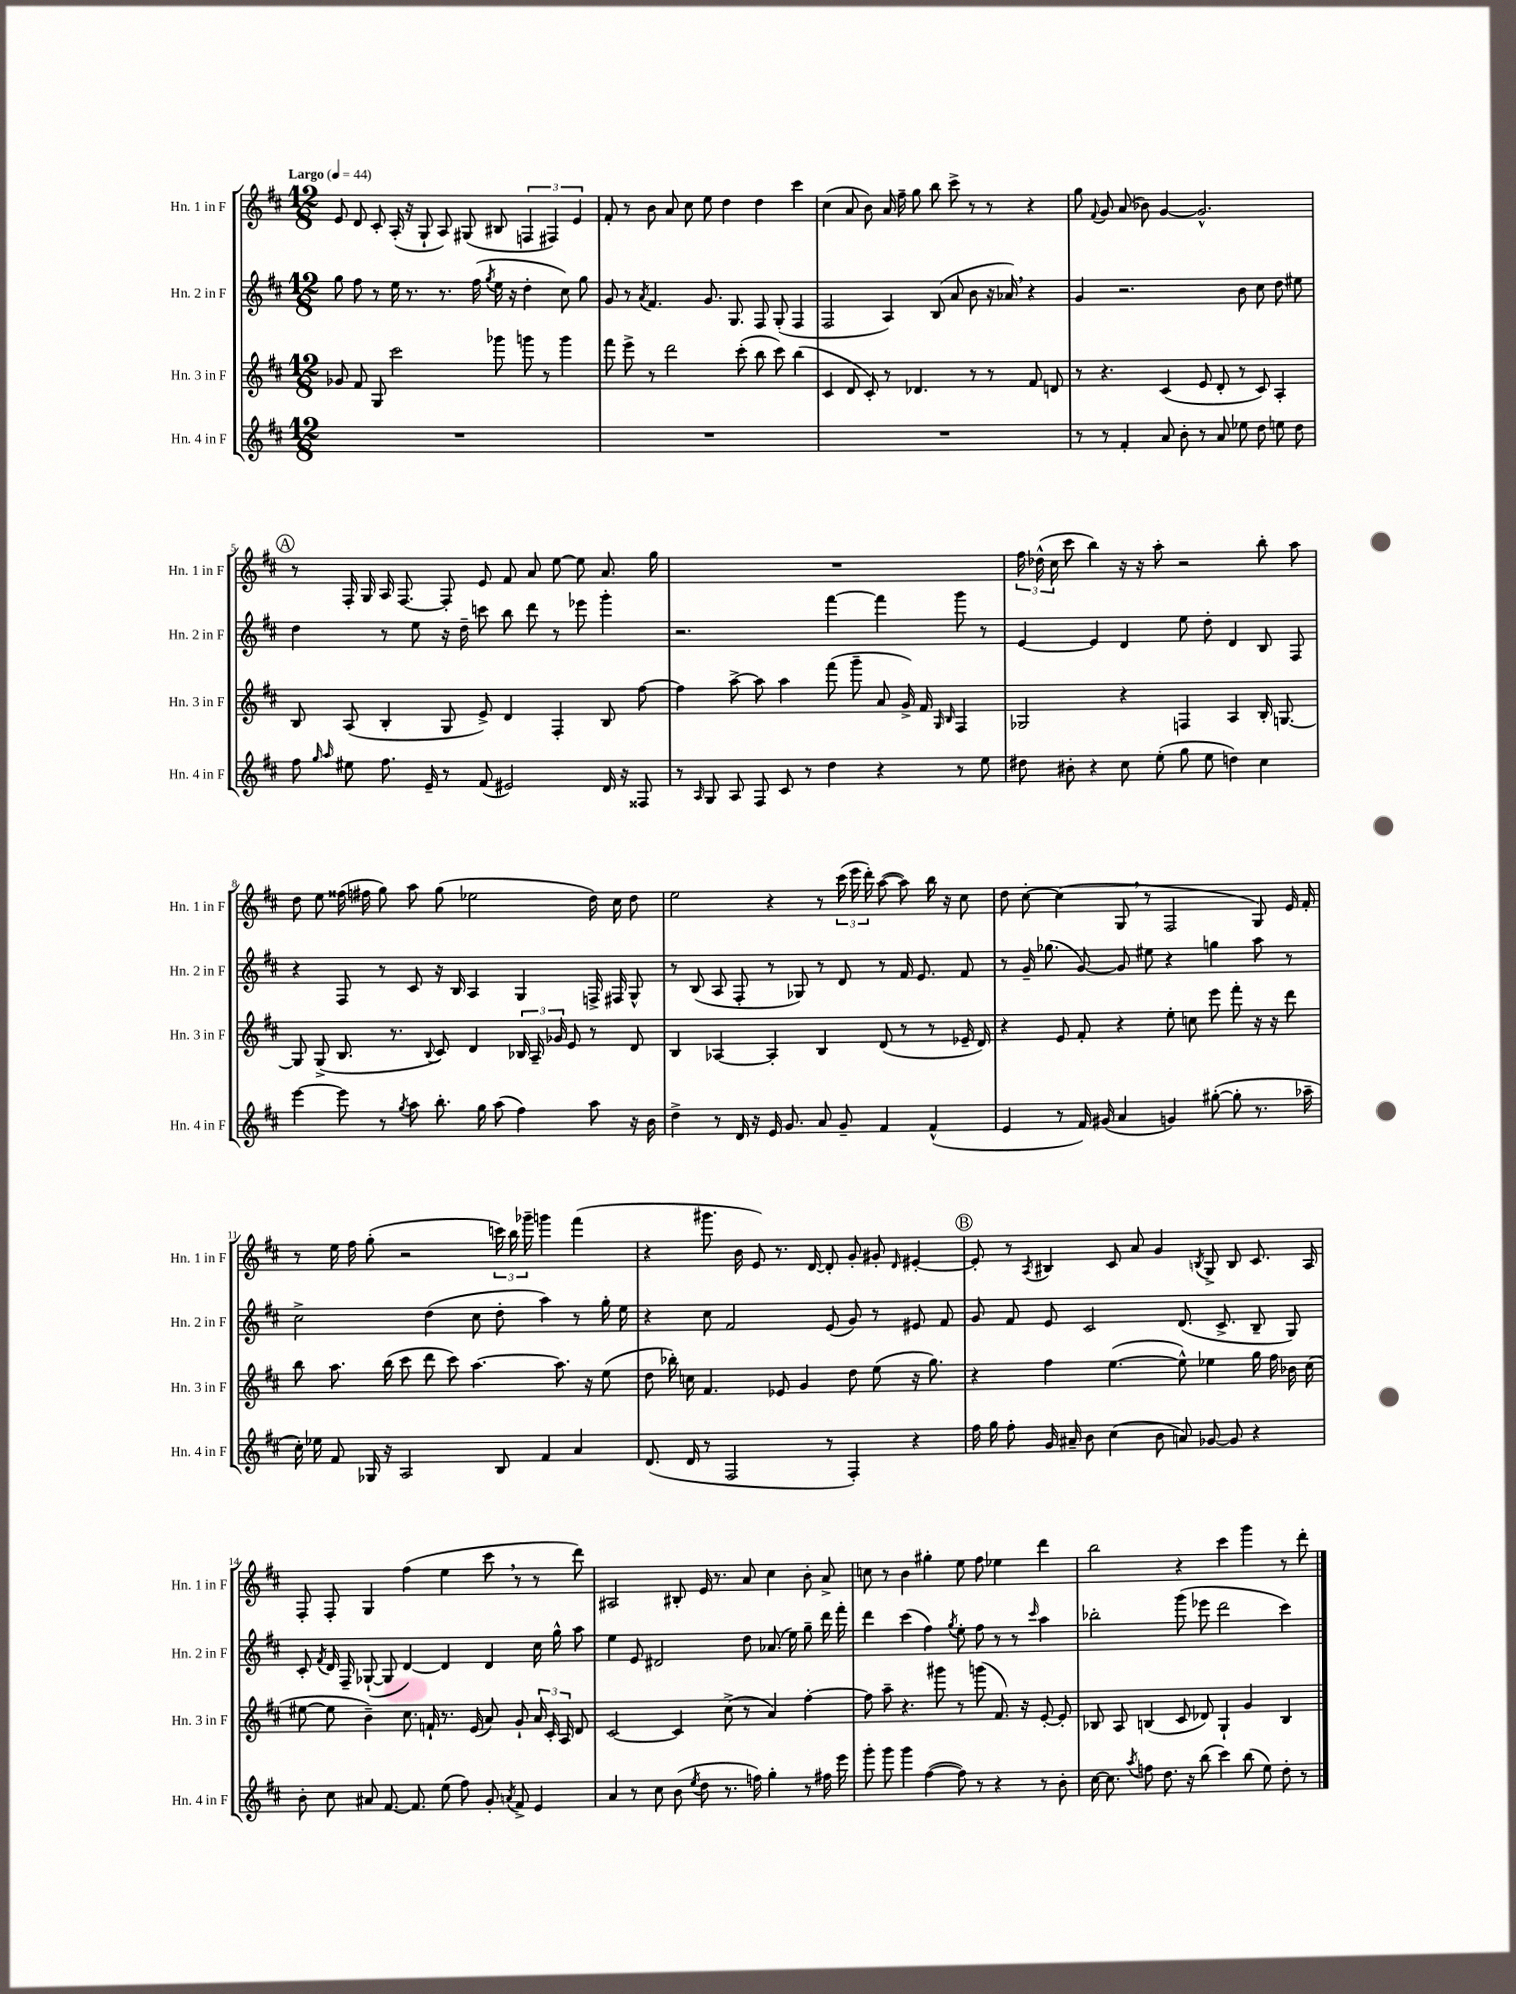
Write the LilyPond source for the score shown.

<<
\new StaffGroup <<
\new Staff = "s0" \with { instrumentName = "Hn. 1 in F" shortInstrumentName = "Hn. 1 in F" } {
    \clef treble \key d \major \numericTimeSignature \time 12/8 \tempo "Largo" 4 = 44
    \autoBeamOff e'8 d'8 cis'8-. a16-.( r16 g8-! a8) gis8( bis8 \tuplet 3/2 { f4 fis4) e'4 } |
    fis'8-. r8 b'8 a'8 cis''8 e''8 d''4 d''4 cis'''4 |
    cis''4( a'8 b'8) a'16 fis''16-- g''8 b''8 cis'''8-> r8 r8 r4 |
    g''8 \appoggiatura { fis'8 } g'8 a'8( bes'8) g'4~ g'2.-^ |
    \mark \markup { \circle "A" } r8 fis16-. g16 a16 fis8.~ fis8-. e'8 fis'8 a'8 e''8~ e''8 a'8. g''16 |
    R1. |
    \tuplet 3/2 { fis''16 des''16-^( cis''16 } cis'''8 b''4) r16 r16 a''8-. r2 b''8-. a''8 |
    d''8 e''8 fisis''16( fis''16 g''8) a''8 g''8( ees''2 d''16) cis''16 d''8 |
    e''2 r4 r8 \tuplet 3/2 { cis'''16( e'''16 d'''16-.) } a''8~( a''8) b''16 r16 cis''8 |
    d''8 cis''8~-. cis''4( g8 \breathe r8 fis2 g8) e'16 fis'16-. |
    r8 e''16 fis''16 g''8-.( r2 \tuplet 3/2 { c'''16) b''16 ges'''16-- } g'''4 fis'''4( |
    r4 gis'''8. b'16 e'8) r8. d'16~ d'8-. g'8-. gis'8-. \grace { d'16 } eis'4~-. |
    \mark \markup { \circle "B" } eis'8-. r8 \acciaccatura { a8 } bis4 cis'8 a'8 g'4 \acciaccatura { b8 } g8-> b8 cis'8. a16 |
    fis8-. fis8-. g4 fis''4( e''4 cis'''8 \breathe r8 r8 d'''8) |
    ais2 bis8-. e'16 r8. a'8 cis''4 b'8-. a'8-> |
    c''8 r8 b'4 gis''4-. e''8 fis''8 ees''4 d'''4 |
    b''2 r4 cis'''4 g'''4 r8 d'''8-. \bar "|." |
}
\new Staff = "s1" \with { instrumentName = "Hn. 2 in F" shortInstrumentName = "Hn. 2 in F" } {
    \clef treble \key d \major \numericTimeSignature \time 12/8
    \autoBeamOff g''8 fis''8 r8 e''16 r8. r8. fis''16( \acciaccatura { g''8 } e''16 r16 d''4-. cis''8) g''8 |
    g'8 r8 \acciaccatura { a'8 } fis'4. g'8. g8. fis8 g8-.( fis4 |
    fis2 a4) b8( a'8 b'8 r16 aes'16) \breathe r4 |
    g'4 r2. b'8 cis''8 d''8 eis''8 |
    \mark \markup { \circle "A" } d''4 r8 e''8 r16 d''16-- c'''8 b''8 d'''8 r8 ees'''8 g'''4-. |
    r2. fis'''4~ fis'''4 g'''8 r8 |
    e'4~ e'4 d'4 e''8 d''8-. d'4 b8 fis8 |
    r4 fis8 r8 cis'8 r16 b16 a4 g4 f16-> fis16 g8-^ |
    r8 b8( a8 fis8-. r8 ges8) r8 d'8 r8 fis'16 e'8. fis'8 |
    r8 g'16-- ges''8.( g'8~) g'8 eis''8 r4 g''4 a''8 r8 |
    cis''2-> d''4( cis''8 d''8-. a''4) r8 g''16-. e''16 |
    r4 cis''8 fis'2 e'8( g'8) r8 eis'8 fis'8 |
    \mark \markup { \circle "B" } g'8 fis'8 e'8 cis'2 d'8.( cis'8.-> b8-- g8) |
    cis'8-. \acciaccatura { fis'8 } d'16 fis16-- ges8~-!( ges8 d'4~) d'4 d'4 cis''16 g''16-^ a''8 |
    e''4 e'8 dis'2 d''8 aes'8.( e''16) g''8-- d'''16 fis'''16-. |
    d'''4 cis'''4( fis''4) \acciaccatura { g''8 } e''8-. fis''8 r8 r8 \grace { cis'''16 } a''4 |
    bes''2-. g'''8( ees'''8 d'''2 cis'''4) \bar "|." |
}
\new Staff = "s2" \with { instrumentName = "Hn. 3 in F" shortInstrumentName = "Hn. 3 in F" } {
    \clef treble \key d \major \numericTimeSignature \time 12/8
    \autoBeamOff ges'8 fis'8 g8 cis'''2 ges'''8 g'''8 r8 g'''4 |
    fis'''8 e'''8-> r8 d'''2 cis'''8-.( b''8 cis'''8) b''4( |
    cis'4 d'8 cis'8-.) r8 des'4. r8 r8 fis'8 d'8 |
    r8 r4. cis'4( e'8 d'8-. r8 cis'8) a4-. |
    \mark \markup { \circle "A" } b8 a8( b4-. g8 e'8->) d'4 fis4-. b8 fis''8~ |
    fis''4 a''8~-> a''8 a''4 fis'''8( g'''8-- a'8 g'16->) fis'16 \grace { g16 b16 } fis4 |
    ges2 r4 f4 a4 b16-. g8.~ |
    g8 g8->( b8. r8. \appoggiatura { b8 } cis'8) d'4 \tuplet 3/2 { bes16 a16-- ges'16 } e'8 r8 d'8 |
    b4 aes4~ aes4-. b4 d'8( r8 r8 ees'16-- d'16) |
    r4 e'8 fis'8-. r4 e''8-. c''8 e'''8 fis'''8-. r16 r16 d'''8 |
    b''8 a''8. b''16( cis'''8 d'''8 cis'''8) a''4.~ a''8. r16 e''8( |
    d''8 bes''16-.) c''16 fis'4. ees'8 g'4 d''8 e''8( r16 g''8.) |
    \mark \markup { \circle "B" } r4 fis''4 e''4.~( e''8-^) ees''4 g''16 fis''16 bes'16 cis''16( |
    eis''8~ eis''8 b'4--) cis''8. f'16-! r8. e'16( a'8) g'8-! \tuplet 3/2 { a'16 cis'16-. a16 } d'8 |
    cis'2~ cis'4 cis''8->( r8 a'4) fis''4~-. |
    fis''8 a''8-- r4. gis'''8 r8 g'''8( fis'8.) r16 e'8~-. e'8-. |
    bes8 a8 b4( cis'8 des'8) g4-! g'4 b4 \bar "|." |
}
\new Staff = "s3" \with { instrumentName = "Hn. 4 in F" shortInstrumentName = "Hn. 4 in F" } {
    \clef treble \key d \major \numericTimeSignature \time 12/8
    \autoBeamOff R1. |
    R1. |
    R1. |
    r8 r8 fis'4-. a'8 b'8-. r8 a'8 ees''8 d''8 e''8 d''8 |
    \mark \markup { \circle "A" } fis''8 \grace { g''16 a''16 } eis''8 fis''8. e'16-- r8 fis'8( eis'2) d'16 r16 fisis8 |
    r8 \grace { a16 } g8 a8 fis8 cis'8 r8 d''4 r4 r8 e''8 |
    dis''8 bis'8-. r4 cis''8 e''8-.( g''8 e''8 d''4) cis''4 |
    e'''4~ e'''8 r8 \acciaccatura { g''8 } a''8 b''8.-. g''16 a''8( fis''4) a''8 r16 b'16 |
    d''4-> r8 d'16 r16 e'16 g'8. a'8 g'8-- fis'4 fis'4-^( |
    e'4 r8 fis'16) gis'16( a'4 g'4) gis''8~-.( gis''8-. r8. aes''16-- |
    cis''16-.) ees''16 fis'8 ges16 r16 a2 b8 fis'4 a'4 |
    d'8.( d'16 r8 fis2 r8 fis4-.) r4 |
    \mark \markup { \circle "B" } fis''16 g''16 fis''8-. g'16 ais'16-- b'8 cis''4( b'8 a'8) ges'8~ ges'8 r4 |
    b'8-. cis''8 ais'8 fis'8.~ fis'8. e''8( fis''8) g'8-. \acciaccatura { a'8 } fis'8-> e'4 |
    a'4 r8 cis''8 b'8( \acciaccatura { e''8 } d''8 r8. f''16) g''4-. r8 fis''16 e'''16 |
    g'''8-. g'''8 g'''4 fis''4~( fis''8) r8 r4 r8 b'8-. |
    cis''16~ cis''8. \acciaccatura { a''8 } f''8 d''8. r16 b''8( cis'''4) b''8( e''8) d''8-. r8 \bar "|." |
}
>>
>>
